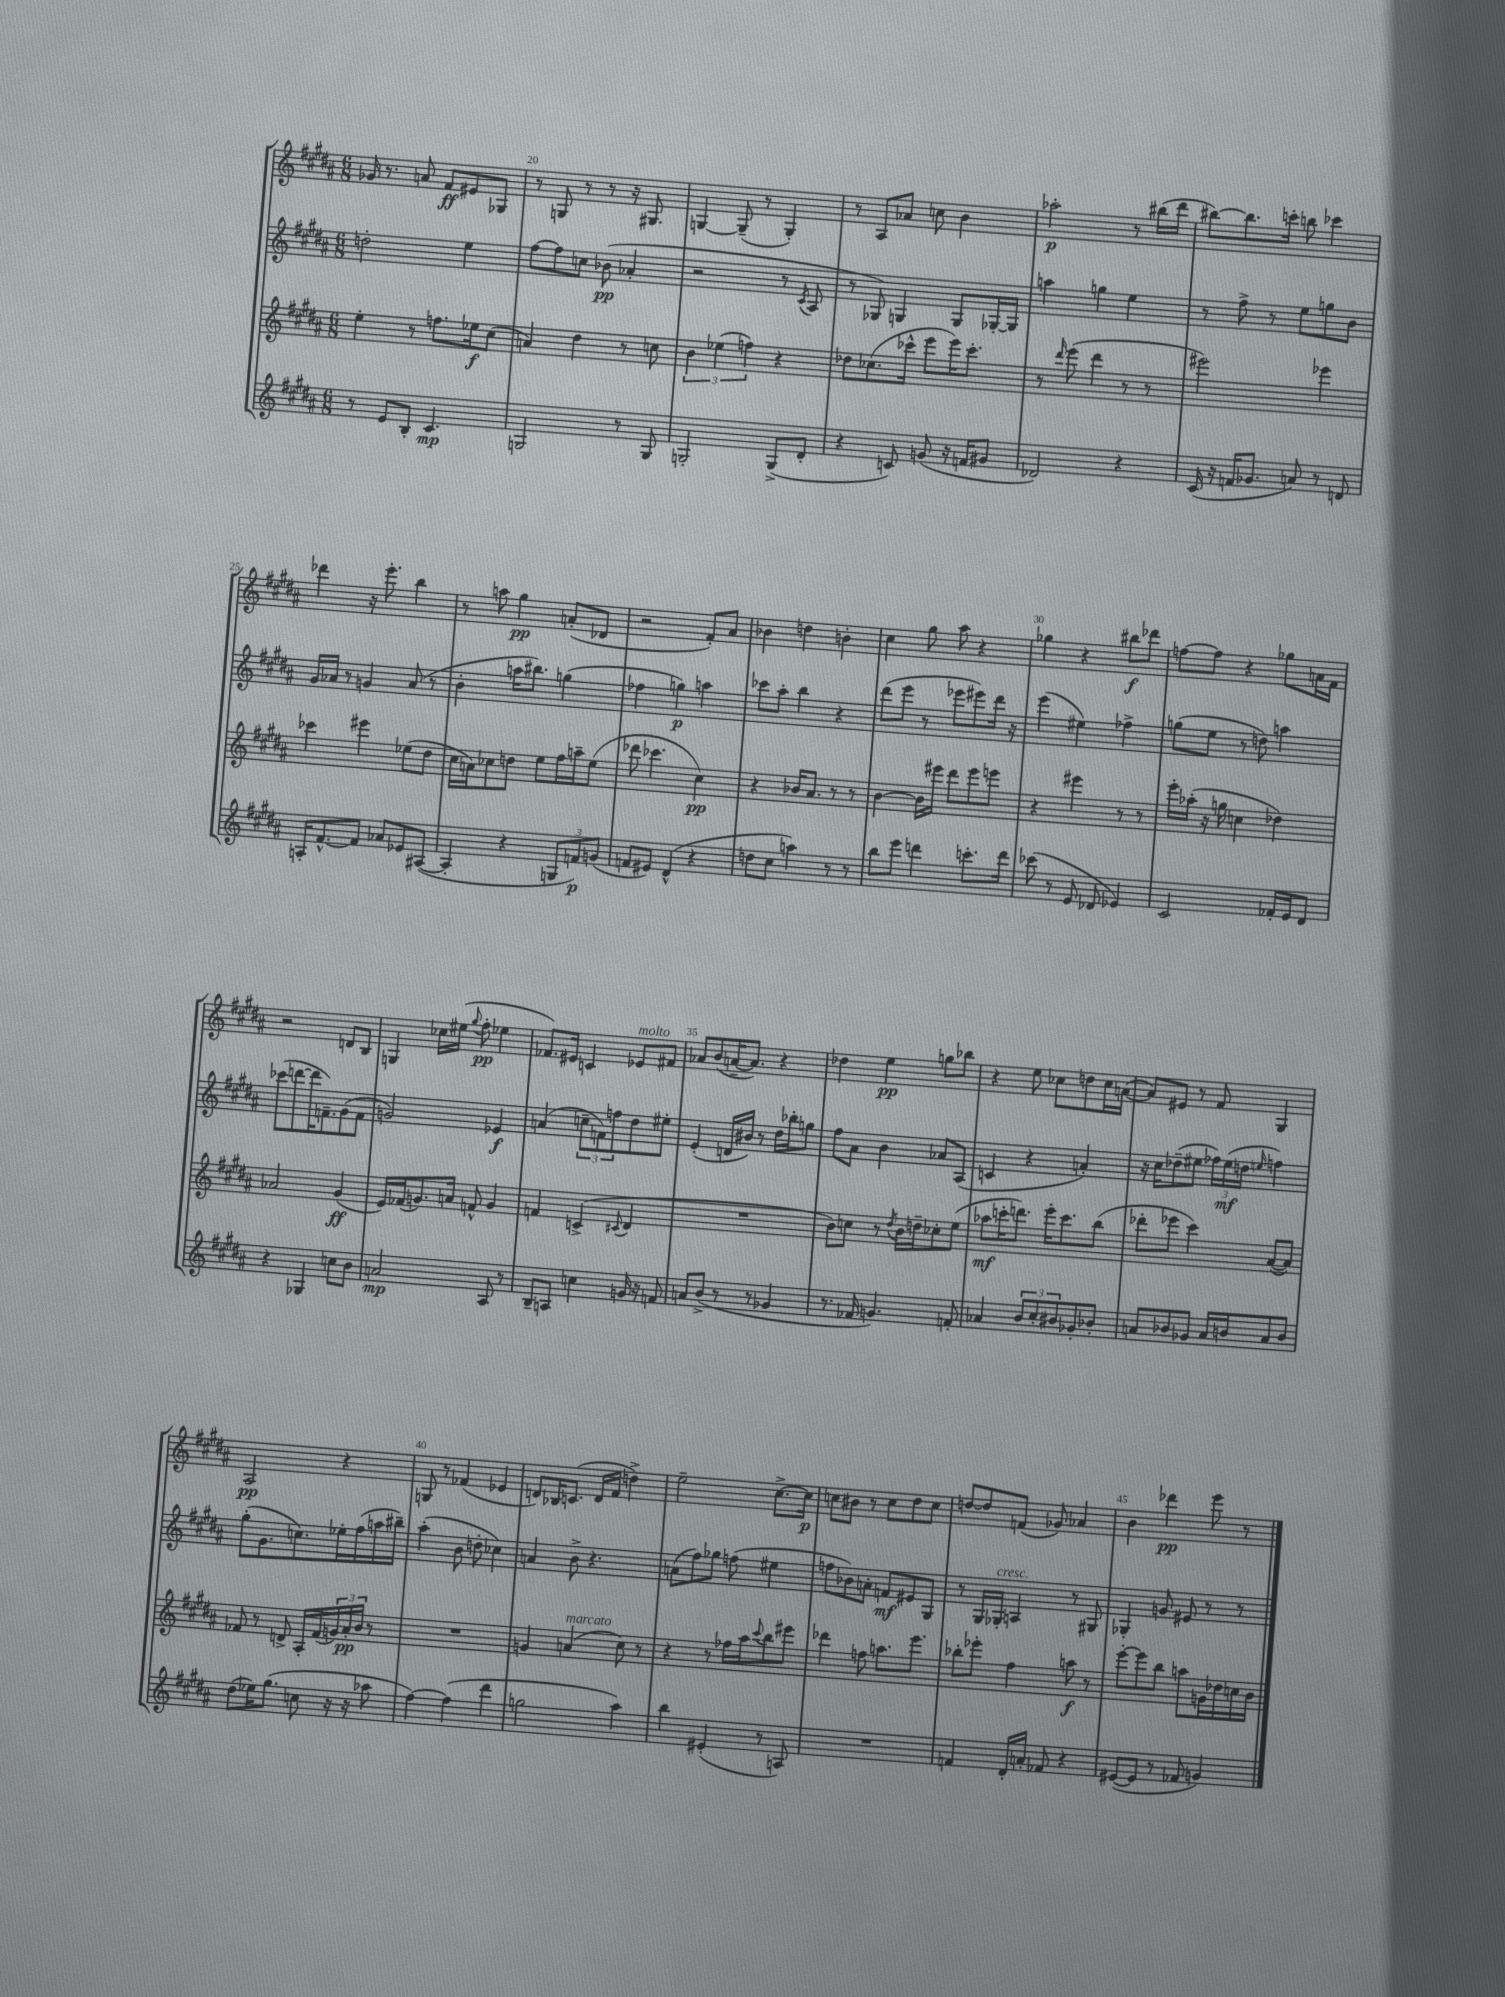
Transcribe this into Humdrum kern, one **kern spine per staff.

**kern	**dynam	**kern	**dynam	**kern	**dynam	**kern	**dynam
*part4	*part4	*part3	*part3	*part2	*part2	*part1	*part1
*staff4	*staff4	*staff3	*staff3	*staff2	*staff2	*staff1	*staff1
*clefG2	*	*clefG2	*	*clefG2	*	*clefG2	*
*k[f#c#g#d#a#]	*	*k[f#c#g#d#a#]	*	*k[f#c#g#d#a#]	*	*k[f#c#g#d#a#]	*
*M6/8	*	*M6/8	*	*M6/8	*	*M6/8	*
=19	=19	=19	=19	=19	=19	=19	=19
8r	.	4ee'\	.	2ddn'\	.	16g-X/	.
.	.	.	.	.	.	8.r	.
8e/L	.	.	.	.	.	.	.
8B'/J	.	8r	.	.	.	8an/	.
4.c#/	mp	8.ffn\L	.	.	.	8f#/L	ff
.	.	.	.	4ee\	.	8e#X/	.
.	.	16ee-X\k	f	.	.	.	.
.	.	(8cc#\J	.	.	.	8G-X/J	.
=20	=20	=20	=20	=20	=20	=20	=20
2Gn/	.	4an/)	.	[8ff#\L	.	8r	.
.	.	.	.	8ff#\]	.	8Gn/	.
.	.	4dd#\	.	8ccn\J	.	8r	.
.	.	.	.	(8b-X\	pp	8r	.
8r	.	8r	.	4a-X'/	.	16r	.
.	.	.	.	.	.	8.G#X/	.
8G/	.	8ccn\	.	.	.	.	.
=21	=21	=21	=21	=21	=21	=21	=21
2Gn'/	.	6b\	.	2r	.	[4Gn/	.
.	.	(6ee-X\	.	.	.	.	.
.	.	.	.	.	.	(8G~/]	.
.	.	6ffn\)	.	.	.	.	.
.	.	.	.	.	.	8r	.
(8G^/L	.	4r	.	8r	.	4G'/)	.
.	.	.	.	8qc#/	.	.	.
8d#'/J	.	.	.	8A#/	.	.	.
=22	=22	=22	=22	=22	=22	=22	=22
4r	.	8dd-X\L	.	8r	.	8r	.
.	.	(8.cc-X\	.	8G-X/)	.	8A#/L	.
8cn/)	.	.	.	4Gn/	.	8a-X/J	.
.	.	16ccc-X^^\Jk	.	.	.	.	.
(8gn/	.	8eee\L	.	.	.	8ccn\	.
16r	.	16eee\K)	.	8G/L	.	4b\	.
16fn/KL	.	8.ccc-'\J	.	.	.	.	.
8g#X/J	.	.	.	[16G-X'/L	.	.	.
.	.	.	.	16G-/JJ]	.	.	.
=23	=23	=23	=23	=23	=23	=23	=23
2d-X/)	.	8r	.	4aan\	.	2aa-X'\	p
.	.	16qqddd#/	.	.	.	.	.
.	.	(8eee\	.	.	.	.	.
.	.	4ddd#\	.	4ggn\	.	.	.
4r	.	8r	.	4ee\	.	8r	.
.	.	8r	.	.	.	(16bb#X\LL	.
.	.	.	.	.	.	16ddd#\JJ	.
=24	=24	=24	=24	=24	=24	=24	=24
(16c#/	.	2eee#X\)	.	8r	.	[8bb#X\L)	.
16r	.	.	.	.	.	.	.
16fn/KL	.	.	.	8ff#^\	.	8.bb#\]	.
8.g-X/J	.	.	.	.	.	.	.
.	.	.	.	8r	.	.	.
.	.	.	.	.	.	16cccn'\Jk	.
8an/)	.	.	.	8ee\L	.	8bbn\	.
8r	.	4eee-X\	.	8ggn\	.	4ccc-X\	.
8dn/	.	.	.	8b\J	.	.	.
!!LO:LB:g=z
=25	=25	=25	=25	=25	=25	=25	=25
16An'/KL	.	4ccc-X\	.	16g#/LL	.	4ddd-X\	.
[8.f#^^/	.	.	.	16a-X/JJ	.	.	.
.	.	.	.	8r	.	.	.
8f#/J]	.	4eee#X\	.	4gn/	.	16r	.
.	.	.	.	.	.	8.eee'\	.
8a-X/L	.	.	.	.	.	.	.
8e-X/	.	(8ee-X\L	.	(8a-/	.	4bb\	.
([8A#X/J	.	8dd#\J	.	8r	.	.	.
=26	=26	=26	=26	=26	=26	=26	=26
4A#'/]	.	16cc#\LL	.	4b'\	.	8r	.
.	.	16an\J)	.	.	.	.	.
.	.	8cc-X\	.	.	.	8aan\	.
4r	.	8ddn\J	.	16aan\KL	.	4gg#\	pp
.	.	.	.	8.bb#X\J)	.	.	.
.	.	8ee\L	.	.	.	.	.
12Gn/L	.	16ff#\L	.	(4ggn\	.	(8an'/L	.
.	.	16aan~\J	.	.	.	.	.
12fn/)	p	.	.	.	.	.	.
.	.	(8ee\J	.	.	.	8d-X/J	.
(12gn/J	.	.	.	.	.	.	.
=27	=27	=27	=27	=27	=27	=27	=27
8fn/L	.	8ddd-X\	.	4ff-X\	.	2r	.
8e#X/J)	.	4.ccc-X\	.	.	.	.	.
(4d#^^/	.	.	.	4ggn\)	p	.	.
4r	.	4cc#\)	pp	4aan\	.	8f#'/L)	.
.	.	.	.	.	.	8a#/J	.
=28	=28	=28	=28	=28	=28	=28	=28
8ddn\L	.	4r	.	8ccc-X\L	.	4b-X\	.
8cc#\J	.	.	.	8aa#'\J	.	.	.
4aan\)	.	16b-X/KL	.	4bb\	.	4ddn\	.
.	.	8.a#/J	.	.	.	.	.
8r	.	8r	.	4r	.	4bn'\	.
8r	.	8r	.	.	.	.	.
=29	=29	=29	=29	=29	=29	=29	=29
8bb\L	.	[4b\	.	(8ddd#\L	.	4cc#\	.
8eee\J	.	.	.	8eee\J	.	.	.
4dddn\	.	16b\LL]	.	8r	.	8gg#\	.
.	.	16eee#X\JJ	.	.	.	.	.
.	.	8ddd#\L	.	8eee-X\L	.	8aa#\	.
8.cccn'\L	.	8eee#\	.	8eee#X\)	.	4r	.
.	.	8eeen\J	.	16ddd#\Jk	.	.	.
16ddd\Jk	.	.	.	16r	.	.	.
=30	=30	=30	=30	=30	=30	=30	=30
(8ccc-X\	.	4r	.	(4eee\	.	4gg-X\	.
8r	.	.	.	.	.	.	.
8e/	.	4eee#X\	.	4ee#X\)	.	4r	.
8d-X/	.	.	.	.	.	.	.
4e-X/)	.	8r	.	4ff-X^\	.	8bb#X\L	f
.	.	8r	.	.	.	8ddd-X\J	.
=31	=31	=31	=31	=31	=31	=31	=31
2c#/	.	16eee'\LL	.	(8ggn\L	.	[8ffn\L	.
.	.	(16aa-X'\JJ	.	.	.	.	.
.	.	16r	.	8ee\J	.	8ff\J]	.
.	.	16ggn\	.	.	.	.	.
.	.	4ccn\	.	8r	.	4r	.
.	.	.	.	8ddn\)	.	.	.
16f-X'/LL	.	4dd-X\)	.	4aan\	.	8gg-X\L	.
16e/J	.	.	.	.	.	.	.
8d#/J	.	.	.	.	.	16an\L	.
.	.	.	.	.	.	16f#\JJ	.
!!LO:LB:g=z
=32	=32	=32	=32	=32	=32	=32	=32
4r	.	2a-X/	.	(8ccc-X\L	.	2r	.
.	.	.	.	[8dddn\	.	.	.
4G-X/	.	.	.	16ddd\K]	.	.	.
.	.	.	.	8.fn~\)	.	.	.
8ccn\L	.	(4g#/	ff	(8g#\	.	8dn/L	.
8b\J	.	.	.	8f\J	.	8B/J	.
=33	=33	=33	=33	=33	=33	=33	=33
2an/	mp	16e/LL)	.	2gn/)	.	4Gn/	.
.	.	(16f-X/J	.	.	.	.	.
.	.	8.gn/)	.	.	.	.	.
.	.	.	.	.	.	16cc-X\LL	.
.	.	16an/Jk	.	.	.	(16ee#X\JJ	.
.	.	.	.	.	.	8qqgg#/	.
.	.	8fn^^/	.	.	.	8ff#'\	pp
8A#/	.	4g/	.	4e-X/	f	4ee-X\	.
8r	.	.	.	.	.	.	.
=34	=34	=34	=34	=34	=34	=34	=34
8B~/L	.	4fn/	.	(4an/	.	8.f-X/L)	.
8An/J	.	.	.	.	.	.	.
.	.	.	.	.	.	16e#X/Jk	.
4ccn\	.	(4cn^/	.	12ccn~\L	.	4cn/	.
.	.	.	.	12fn\)	.	.	.
.	.	.	.	12ffn\	.	.	.
.	.	8qqc#X/	.	.	.	.	.
!	!	!	!	!	!	!LO:TX:a:i:t=molto	!
16gn/	.	4d#/	.	8dd#\	.	8e-X/L	.
16r	.	.	.	.	.	.	.
8fn/	.	.	.	8ee#X'\J	.	8f#X/J	.
=35	=35	=35	=35	=35	=35	=35	=35
8an/L	.	2.r	.	(4e'/	.	8a-X/L	.
(8b^/J	.	.	.	.	.	(8b/	.
8r	.	.	.	16dn/LL	.	[16an~/K	.
.	.	.	.	16b#X/JJ)	.	8.a/J])	.
8r	.	.	.	8r	.	.	.
4g-X/	.	.	.	16dd#\LL	.	4r	.
.	.	.	.	16bb-X'\J	.	.	.
.	.	.	.	8ggn\J	.	.	.
=36	=36	=36	=36	=36	=36	=36	=36
8.r	.	8b\L)	.	8ff#\L	.	4dd-X\	.
.	.	8ccn\J	.	8a#\J	.	.	.
16f-X/	.	.	.	.	.	.	.
4.gn/)	.	8r	.	4b\	.	4ee\	pp
.	.	8qdd#/	.	.	.	.	.
.	.	16b\LL	.	.	.	.	.
.	.	16ddn~\J	.	.	.	.	.
.	.	8cc-X'\	.	8a-X/L	.	8ggn\L	.
8fn'/	.	(8ee\J	.	(8A#/J	.	8bb-X\J	.
=37	=37	=37	=37	=37	=37	=37	=37
4a-X/	.	8aa-X\L	mf	4cn/	.	4r	.
.	.	16cccn'\K	.	.	.	.	.
.	.	8.dddn\J)	.	.	.	.	.
12b/L	.	.	.	4r	.	8ee\	.
12cc#'/	.	.	.	.	.	.	.
.	.	16eee'\KL	.	.	.	8cc-X\L	.
12b#X/	.	.	.	.	.	.	.
.	.	8.ccc\	.	.	.	.	.
8g-X'/	.	.	.	4an'/)	.	8ddn\	.
8b-X'/J	.	(8bb\J	.	.	.	16cc-\L	.
.	.	.	.	.	.	([16an\JJ	.
=38	=38	=38	=38	=38	=38	=38	=38
8an/L	.	8ddd-X'\L	.	16r	.	8a/L])	.
.	.	.	.	16cc#\KL	.	.	.
8b-X/	.	8eee-X\J	.	(8dd-X~\	.	8e#X/J	.
8g-X/J	.	4ccc#\)	.	8ee#X\J	.	8r	.
16a/LL	.	.	.	24ff-X\LL)	.	8f#/	.
.	.	.	.	(24ee#\	mf	.	.
16bn/J	.	.	.	.	.	.	.
.	.	.	.	24ddn\JJ	.	.	.
.	.	.	.	16qqeen/	.	.	.
8a/	.	([8a#/L	.	4ffn\)	.	4G#/	.
8b/J	.	8a#/J])	.	.	.	.	.
!!LO:LB:g=z
=39	=39	=39	=39	=39	=39	=39	=39
(8dd#\L	.	8f-X/	.	(8gg#'\L	.	2A#/	pp
16ee-X\K)	.	8r	.	8.g#\	.	.	.
(8.gg#\J	.	.	.	.	.	.	.
.	.	8dn^/	.	.	.	.	.
.	.	.	.	8.ccn\)	.	.	.
8ccn\	.	16A#'/LL	.	.	.	.	.
.	.	(16f-/	.	.	.	.	.
16r	.	24gn/)	.	16ee-X'\L	.	4r	.
.	.	24a#'/	pp	.	.	.	.
16r	.	.	.	(16ff#\	.	.	.
.	.	24b/JJ	.	.	.	.	.
8aa-X\	.	8r	.	16aan\	.	.	.
.	.	.	.	16bb#X~\JJ)	.	.	.
=40	=40	=40	=40	=40	=40	=40	=40
[4ff#\)	.	2.r	.	(4aa#'\	.	8Gn/	.
.	.	.	.	.	.	8r	.
(4ff#\]	.	.	.	8b\	.	(4f-X/	.
.	.	.	.	8ddn'\	.	.	.
4ddd#\	.	.	.	4cc-X\)	.	4e-X/	.
=41	=41	=41	=41	=41	=41	=41	=41
2ggn\	.	4gn/	.	4an/	.	8dn/L)	.
.	.	.	.	.	.	16B-X/K	.
.	.	.	.	.	.	(8.cn/J	.
!	!	!LO:TX:a:i:t=marcato	!	!	!	!	!
.	.	(4an/	.	8b^\	.	.	.
.	.	.	.	4.r	.	16d/LL	.
.	.	.	.	.	.	16f#/JJ	.
4aa#\)	.	8cc#\)	.	.	.	4ddn^\)	.
.	.	8r	.	.	.	.	.
=42	=42	=42	=42	=42	=42	=42	=42
4bb\	.	4r	.	(8an\L	.	2ee~\	.
.	.	.	.	8ff#\)	.	.	.
(4e#X'/	.	8r	.	8gg-X\J	.	.	.
.	.	16ff-X\LL	.	(8ffn\	.	.	.
.	.	16aa#\J	.	.	.	.	.
.	.	8qqccc#/	.	.	.	.	.
8r	.	8bb\	.	4ee#X\	.	[8.cc#^\L	.
8An/)	.	8eee#X\J	.	.	.	.	.
.	.	.	.	.	.	16cc#\Jk]	p
=43	=43	=43	=43	=43	=43	=43	=43
2.r	.	4ddd-X\	.	8ffn\L	.	8ccn\L	.
.	.	.	.	8b-X\)	.	8b#X\J	.
.	.	8ffn\	.	8an'\J	.	8r	.
.	.	8.aan\L	.	8fn/L	mf	8cc\L	.
.	.	.	.	8e#X/	.	8dd#\	.
.	.	8.eee\J	.	.	.	.	.
.	.	.	.	8G#/J	.	8cc\J	.
=44	=44	=44	=44	=44	=44	=44	=44
4fn/	.	8bb-X'\L	.	8r	.	[8ddn/L	.
.	.	8eee-X'\J	.	16G#/LL	.	8dd/]	.
!	!	!	!	!LO:TX:a:i:t=cresc.	!	!	!
.	.	.	.	16G-X'/JJ	.	.	.
16d#'/LL	.	4ff#\	.	4An/	.	(8fn/J	.
16an'/JJ	.	.	.	.	.	.	.
8f-X/	.	.	.	.	.	8g-X/)	.
4r	.	8aan\	f	8r	.	4a-X/	.
.	.	8r	.	8G#X/	.	.	.
=45	=45	=45	=45	=45	=45	=45	=45
([8e#X/L	.	[8eee'\L	.	4G-X'/	.	4b\	.
8e#/J]	.	8eee\]	.	.	.	.	.
8r	.	8bb\J	.	8gn/	.	4ddd-X\	pp
8f-X/	.	8aan\L	.	8e#X/	.	.	.
4gn/)	.	16gn\L	.	8r	.	8eee\	.
.	.	16dd-X\	.	.	.	.	.
.	.	16ccn\	.	8r	.	8r	.
.	.	16b\JJ	.	.	.	.	.
==	==	==	==	==	==	==	==
*-	*-	*-	*-	*-	*-	*-	*-
